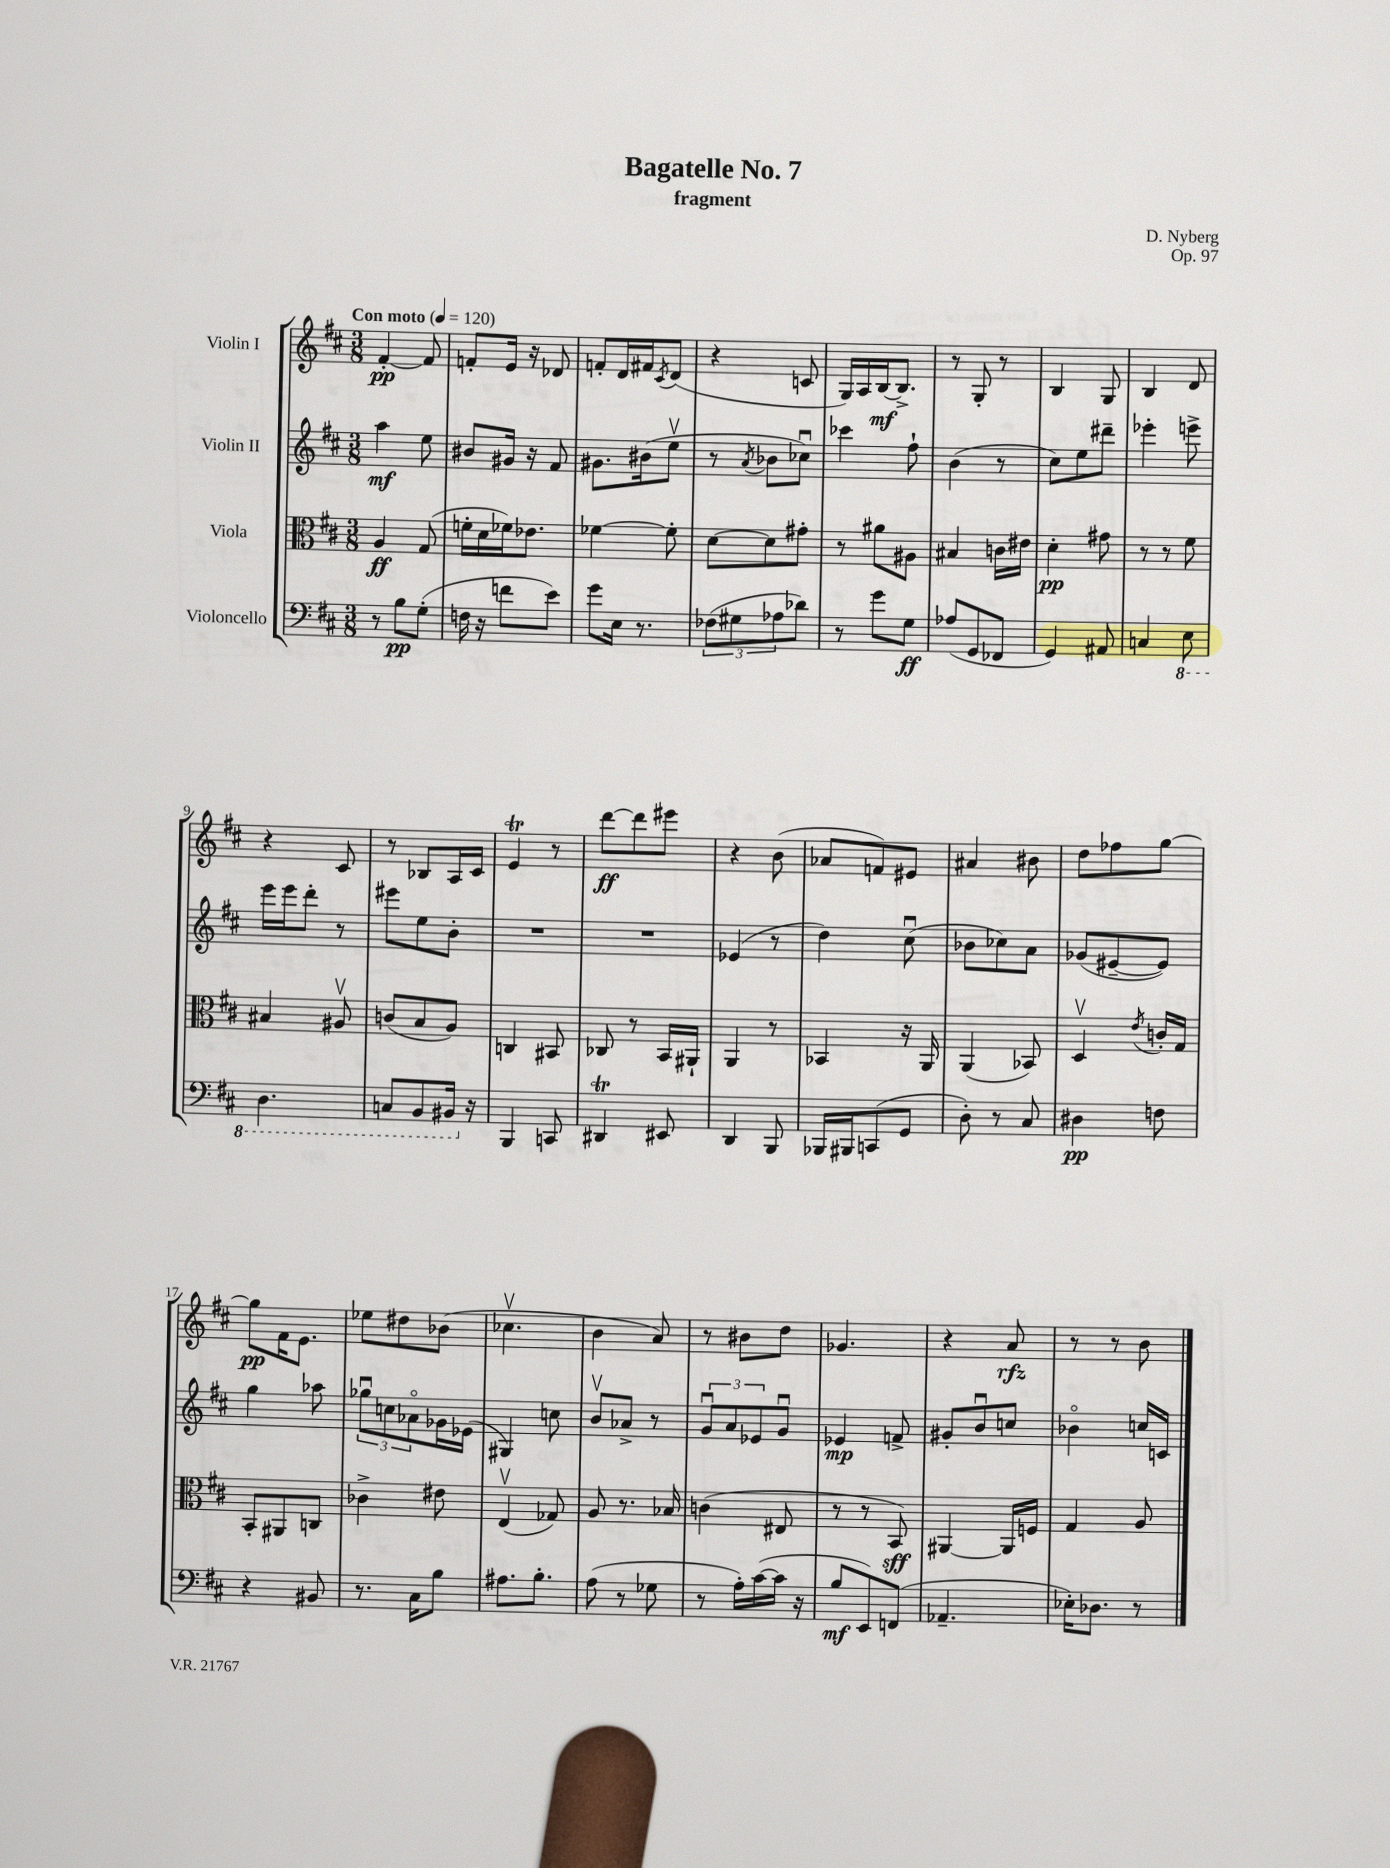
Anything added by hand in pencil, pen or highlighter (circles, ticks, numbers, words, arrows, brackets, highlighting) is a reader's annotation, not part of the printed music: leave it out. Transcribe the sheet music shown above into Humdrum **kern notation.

**kern	**dynam	**kern	**dynam	**kern	**dynam	**kern	**dynam
*part4	*part4	*part3	*part3	*part2	*part2	*part1	*part1
*staff4	*staff4	*staff3	*staff3	*staff2	*staff2	*staff1	*staff1
*I"Violoncello	*	*I"Viola	*	*I"Violin II	*	*I"Violin I	*
*clefF4	*	*clefC3	*	*clefG2	*	*clefG2	*
*k[f#c#]	*	*k[f#c#]	*	*k[f#c#]	*	*k[f#c#]	*
*M3/8	*	*M3/8	*	*M3/8	*	*M3/8	*
*MM120	*	*MM120	*	*MM120	*	*MM120	*
=1	=1	=1	=1	=1	=1	=1	=1
!	!	!	!	!	!	!LO:TX:a:B:t=Con moto	!
8r	.	4A/	ff	4aa\	mf	[4f#'/	pp
8B\L	pp	.	.	.	.	.	.
(8G'\J	.	(8G/	.	8ee\	.	8f#/]	.
=2	=2	=2	=2	=2	=2	=2	=2
16Fn\	.	16fn'\LL	.	8b#X/L	.	8fn'/L	.
16r	.	16d\	.	.	.	.	.
8fn\L	.	16f-X\J)	.	16g#X/Jk	.	16e/Jk	.
.	.	8.e-X\J	.	16r	.	16r	.
8e\J)	.	.	.	8f#/	.	8d-X/	.
=3	=3	=3	=3	=3	=3	=3	=3
8g\L	.	[4f-X\	.	8.g#X\L	.	8fn'/L	.
16E\Jk	.	.	.	.	.	16d/L	.
8.r	.	.	.	(16b#X\k	.	16f#X/J	.
.	.	.	.	.	.	8qc#/	.
.	.	8f-'\]	.	8eev\J	.	(8d/J	.
=4	=4	=4	=4	=4	=4	=4	=4
(12F-X\L	.	[8d\L	.	8r	.	4r	.
12G#X\	.	.	.	.	.	.	.
.	.	.	.	8qa/	.	.	.
.	.	8d\]	.	8b-X\L	.	.	.
12A-X\	.	.	.	.	.	.	.
8d-X\J)	.	8g#X'\J	.	8cc-Xu\J)	.	8cn/	.
=5	=5	=5	=5	=5	=5	=5	=5
8r	.	8r	.	4ccc-X\	.	16G/LL)	.
.	.	.	.	.	.	16A/	.
8g\L	.	8a#X\L	.	.	.	[16B/J	mf
.	.	.	.	.	.	8.B^/J]	.
8G\J	ff	8A#X\J	.	8ff#`\	.	.	.
=6	=6	=6	=6	=6	=6	=6	=6
(8A-X/L	.	4B#X/	.	(4b\	.	8r	.
8GG/	.	.	.	.	.	8G'/	.
8FF-X/J	.	16cn\LL	.	8r	.	8r	.
.	.	16e#X\JJ	.	.	.	.	.
=7	=7	=7	=7	=7	=7	=7	=7
4GG/)	.	4d'\	pp	8cc#\L)	.	4B/	.
.	.	.	.	8ee\	.	.	.
8AA#X/	.	8g#X\	.	8ddd#X~\J	.	8G/	.
=8	=8	=8	=8	=8	=8	=8	=8
4Cn/	.	8r	.	4eee-X'\	.	4B/	.
.	.	8r	.	.	.	.	.
*8ba	*	*	*	*	*	*	*
8EE\	.	8f#\	.	8eeen^\	.	8d/	.
!!LO:LB:g=z
=9	=9	=9	=9	=9	=9	=9	=9
4.DD\	.	4B#X/	.	16eee\LL	.	4r	.
.	.	.	.	16eee\J	.	.	.
.	.	.	.	8ddd'\J	.	.	.
.	.	8A#Xv/	.	8r	.	8c#/	.
=10	=10	=10	=10	=10	=10	=10	=10
8CCn/L	.	(8cn/L	.	8eee#X\L	.	8r	.
8BBB/	.	8B/	.	8ee\	.	8B-X/L	.
16BBB#X/Jk	.	8A/J)	.	8b'\J	.	16A/L	.
*X8ba	*	*	*	*	*	*	*
16r	.	.	.	.	.	16c#/JJ	.
=11	=11	=11	=11	=11	=11	=11	=11
4BBB/	.	4Cn/	.	4.r	.	4eT/	.
8CCn/	.	8BB#X/	.	.	.	8r	.
=12	=12	=12	=12	=12	=12	=12	=12
4DD#Xt/	.	8C-X/	.	4.r	.	[8ddd\L	ff
.	.	8r	.	.	.	8ddd\]	.
8EE#X/	.	16BB/LL	.	.	.	8eee#X\J	.
.	.	16AA#X`/JJ	.	.	.	.	.
=13	=13	=13	=13	=13	=13	=13	=13
4DD/	.	4AA/	.	(4e-X/	.	4r	.
8BBB/	.	8r	.	8r	.	(8b\	.
=14	=14	=14	=14	=14	=14	=14	=14
16BBB-X/LL	.	4BB-X/	.	4dd\)	.	8a-X/L	.
16BBB#X/J	.	.	.	.	.	.	.
(8CCn/	.	.	.	.	.	8fn/)	.
8GG/J	.	16r	.	(8cc#u\	.	8e#X/J	.
.	.	16AA/	.	.	.	.	.
=15	=15	=15	=15	=15	=15	=15	=15
8D'\)	.	(4AA/	.	8b-X\L	.	4a#X/	.
8r	.	.	.	8cc-X\)	.	.	.
8C#/	.	8BB-X/)	.	8a\J	.	8b#X\	.
=16	=16	=16	=16	=16	=16	=16	=16
4D#X\	pp	4Dv/	.	(8g-X/L	.	8dd\L	.
.	.	.	.	[8e#X~/	.	8ff-X\	.
.	.	8qe/	.	.	.	.	.
8Fn\	.	16cn'/LL	.	8e#/J])	.	[8gg\J	.
.	.	16G/JJ	.	.	.	.	.
!!LO:LB:g=z
=17	=17	=17	=17	=17	=17	=17	=17
4r	.	8BB'/L	.	4gg\	.	8gg\L]	pp
.	.	8AA#X/	.	.	.	16f#\K	.
.	.	.	.	.	.	8.e\J	.
8BB#X/	.	8Cn/J	.	8aa-X\	.	.	.
=18	=18	=18	=18	=18	=18	=18	=18
8.r	.	4c-X^\	.	12gg-Xu\L	.	8ee-X\L	.
.	.	.	.	12ccn\	.	.	.
.	.	.	.	.	.	8dd#X\	.
.	.	.	.	12a-X\	.	.	.
16C#\KL	.	.	.	.	.	.	.
8B\J	.	8e#X\	.	16g-X\L	.	(8b-X\J	.
.	.	.	.	(16e-X\JJ	.	.	.
=19	=19	=19	=19	=19	=19	=19	=19
8.A#X\L	.	(4Ev/	.	4G#X/)	.	4.cc-Xv\	.
8.B'\J	.	.	.	.	.	.	.
.	.	8G-X/)	.	8ccn\	.	.	.
=20	=20	=20	=20	=20	=20	=20	=20
(8A\	.	8A/	.	8bv/L	.	4b\	.
8r	.	8.r	.	8a-X^/J	.	.	.
8G-X\	.	.	.	8r	.	8a/)	.
.	.	16B-X/	.	.	.	.	.
=21	=21	=21	=21	=21	=21	=21	=21
8r	.	(4cn\	.	12gu/L	.	8r	.
.	.	.	.	12a/	.	.	.
16A'\LL)	.	.	.	.	.	8b#X\L	.
.	.	.	.	12e-X/	.	.	.
([16c#\	.	.	.	.	.	.	.
16c#\JJ]	.	8E#X/	.	8gu/J	.	8dd\J	.
16r	.	.	.	.	.	.	.
=22	=22	=22	=22	=22	=22	=22	=22
8B/L	mf	8r	.	4e-X/	mp	4.g-X/	.
8EE/)	.	8r	.	.	.	.	.
(8FFn/J	.	8BB/)	sff	8fn^/	.	.	.
=23	=23	=23	=23	=23	=23	=23	=23
4.AA-X~/	.	[4AA#X/	.	8g#X'/L	.	4r	.
.	.	.	.	8bu/	.	.	.
.	.	16AA#/LL]	.	8ccn/J	.	8a/	rfz
.	.	16Fn/JJ	.	.	.	.	.
=24	=24	=24	=24	=24	=24	=24	=24
16E-X'\KL)	.	4G/	.	4b-X\	.	8r	.
8.D-X\J	.	.	.	.	.	.	.
.	.	.	.	.	.	8r	.
8r	.	8A/	.	16ccn/LL	.	8b\	.
.	.	.	.	16cn/JJ	.	.	.
==	==	==	==	==	==	==	==
*-	*-	*-	*-	*-	*-	*-	*-
